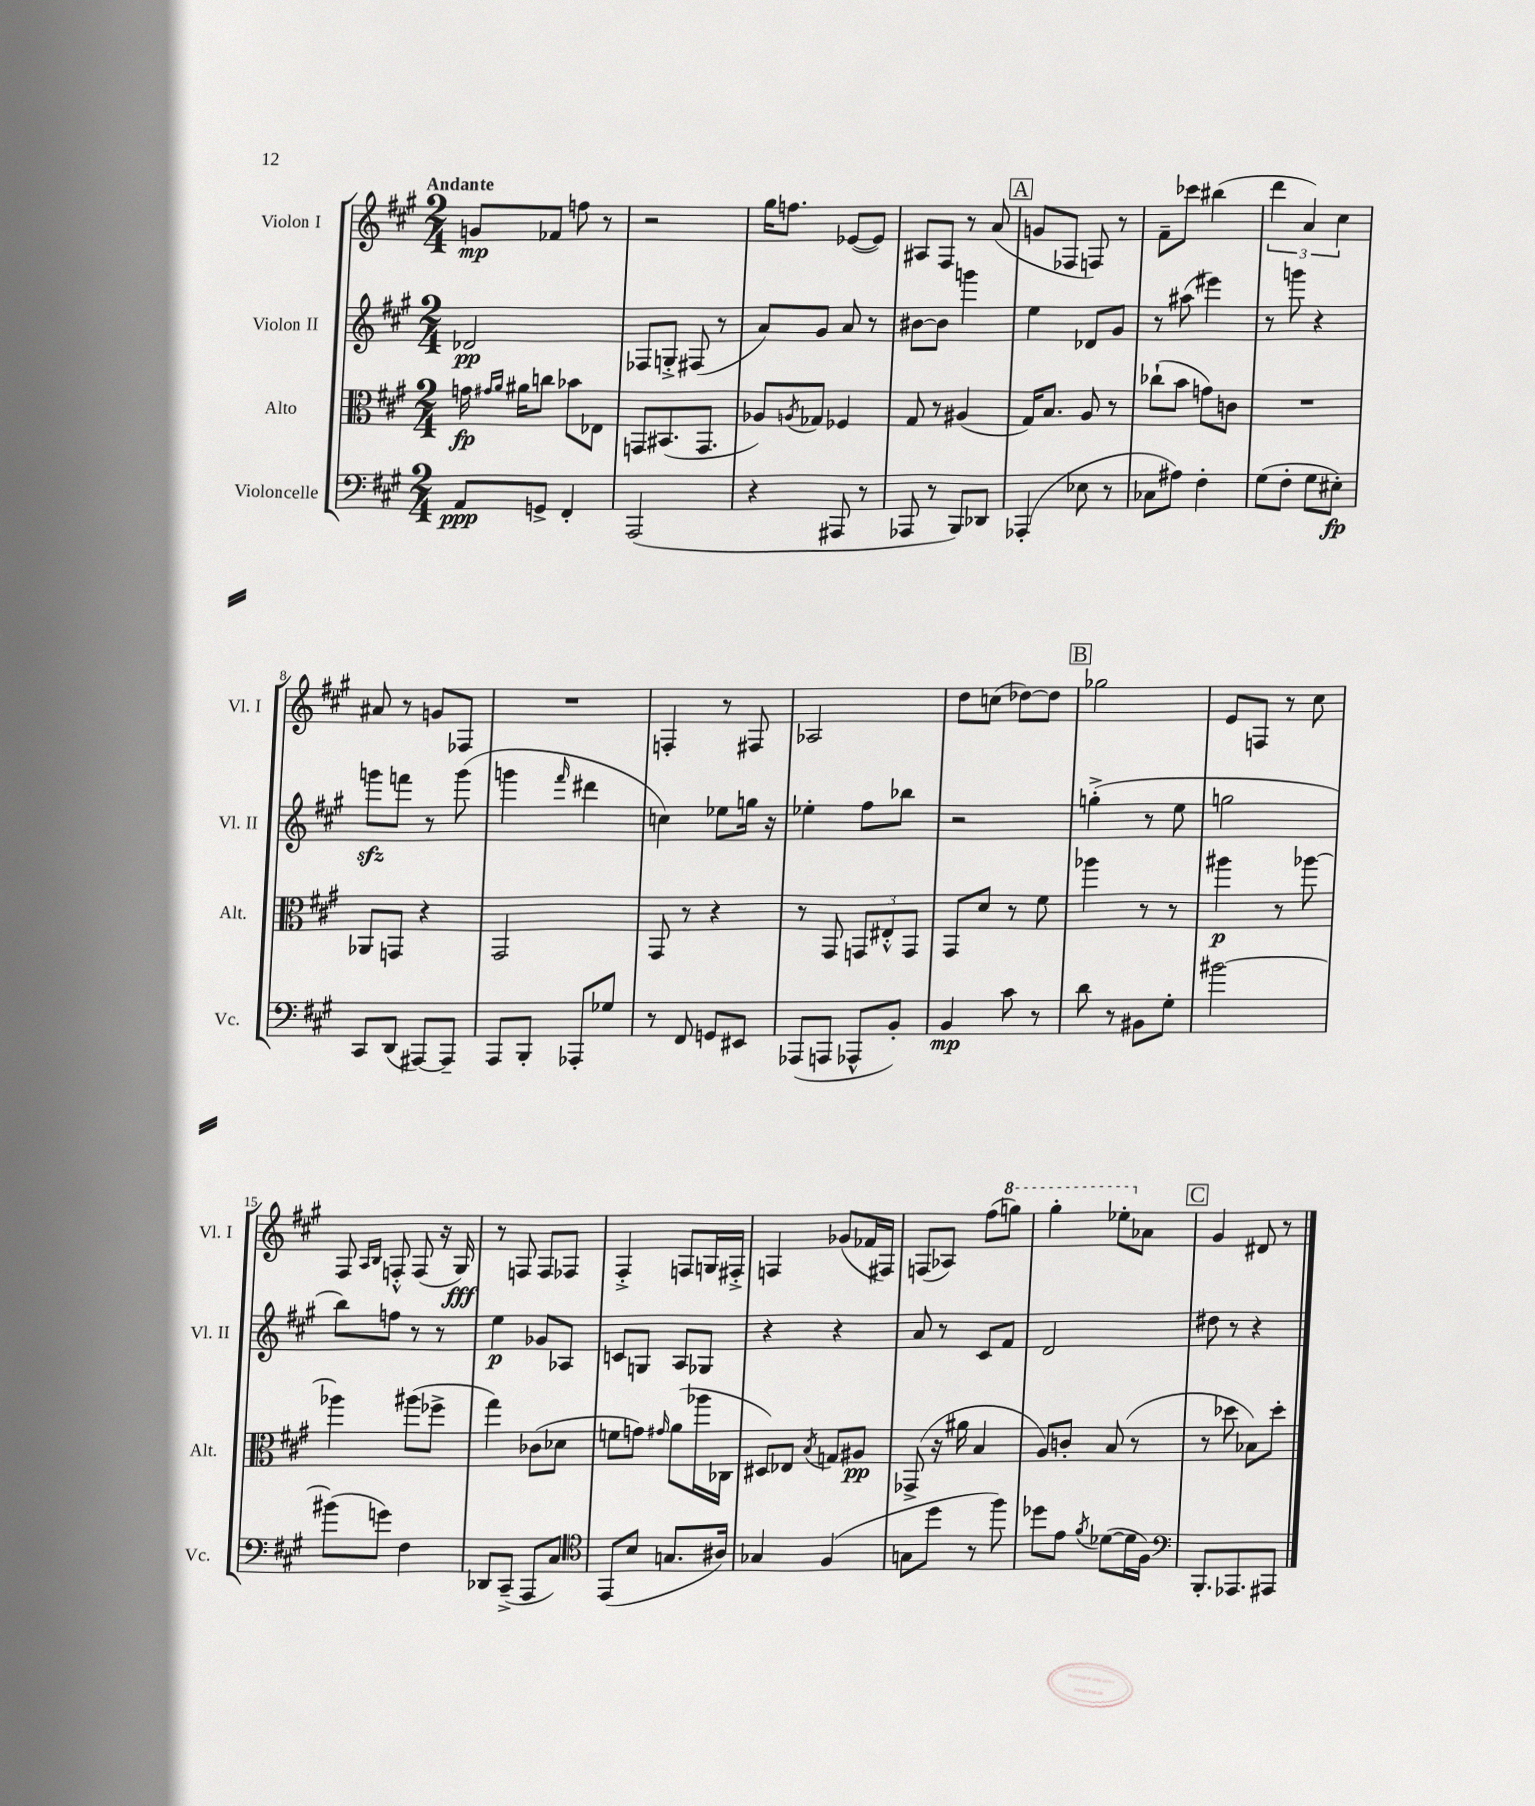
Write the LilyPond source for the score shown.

<<
\new StaffGroup <<
\new Staff = "s0" \with { instrumentName = "Violon I" shortInstrumentName = "Vl. I" } {
    \clef treble \key a \major \numericTimeSignature \time 2/4 \tempo "Andante"
    g'8\mp fes'8 f''8 r8 |
    r2 |
    gis''16 f''8. ees'8~( ees'8) |
    ais8 fis8 r8 a'8( |
    \mark \markup { \box "A" } g'8 fes8 f8) r8 |
    fis'8-- ces'''8 bis''4( |
    \tuplet 3/2 { d'''4 a'4) cis''4 } |
    ais'8 r8 g'8 fes8 |
    R2 |
    f4-. r8 fis8 |
    aes2 |
    d''8 c''8( des''8~) des''8 |
    \mark \markup { \box "B" } ges''2 |
    e'8 f8 r8 cis''8 |
    fis8 \grace { a16 b16 } f8-.-^ f8( r16 gis16\fff) |
    r8 f8 f8 fes8 |
    fis4-.-> f8 g16 fis16-.-> |
    f4 ges'8( fes'16 fis16) |
    f8( aes8) fis''8( \ottava #1 g'''8) |
    gis'''4-. ees'''8-. \ottava #0 aes'8 |
    \mark \markup { \box "C" } gis'4 dis'8 r8 \bar "|." |
}
\new Staff = "s1" \with { instrumentName = "Violon II" shortInstrumentName = "Vl. II" } {
    \clef treble \key a \major \numericTimeSignature \time 2/4
    des'2\pp |
    fes8 g8-.-> fis8( r8 |
    a'8) gis'8 a'8 r8 |
    bis'8~ bis'8 g'''4 |
    \mark \markup { \box "A" } e''4 des'8 gis'8 |
    r8 ais''8( eis'''4) |
    r8 g'''8 r4 |
    g'''8\sfz f'''8 r8 g'''8( |
    g'''4 \grace { fis'''16 } dis'''4 |
    c''4) ees''8 g''16 r16 |
    ees''4-. fis''8 bes''8 |
    r2 |
    \mark \markup { \box "B" } g''4-.->( r8 e''8 |
    g''2 |
    b''8) f''8 r8 r8 |
    e''4\p ges'8 aes8 |
    c'8 g8 a8 ges8 |
    r4 r4 |
    a'8 r8 cis'8 fis'8 |
    d'2 |
    \mark \markup { \box "C" } dis''8 r8 r4 \bar "|." |
}
\new Staff = "s2" \with { instrumentName = "Alto" shortInstrumentName = "Alt." } {
    \clef alto \key a \major \numericTimeSignature \time 2/4
    g'16\fp \grace { gis'16 a'16 } ais'16 c''8 bes'8 ees8 |
    g,8 bis,8.( g,8. |
    aes8) \acciaccatura { a8 } ges8 fes4 |
    gis8 r8 ais4( |
    \mark \markup { \box "A" } gis16) b8. a8 r8 |
    ces''8-!( b'8 g'8) c'8 |
    R2 |
    aes,8 g,8 r4 |
    gis,2 |
    gis,8 r8 r4 |
    r8 gis,8 \tuplet 3/2 { g,8 eis8-.-^ g,8 } |
    gis,8 d'8 r8 fis'8 |
    \mark \markup { \box "B" } aes''4 r8 r8 |
    ais''4\p r8 aes''8~ |
    aes''4 ais''8( fes''8-> |
    gis''4) ces'8( des'8 |
    f'8 g'8) \grace { gis'16 } a'8( aes''16 ces16 |
    dis8) ees8 \acciaccatura { b8 } g8 ais8\pp |
    ges,8->( r16 ais'16 b4 |
    a8) c'8-. b8( r8 |
    \mark \markup { \box "C" } r8 des''8 bes8) des''8-. \bar "|." |
}
\new Staff = "s3" \with { instrumentName = "Violoncelle" shortInstrumentName = "Vc." } {
    \clef bass \key a \major \numericTimeSignature \time 2/4
    a,8\ppp g,8-> fis,4-. |
    a,,2( |
    r4 ais,,8 r8 |
    aes,,8 r8 b,,8) des,8 |
    \mark \markup { \box "A" } aes,,4-.( ees8 r8 |
    ces8 ais8) fis4-. |
    gis8( fis8-. gis8 eis8-.\fp) |
    cis,8 d,8( ais,,8~) ais,,8-- |
    a,,8 b,,8-. aes,,8-. ges8 |
    r8 fis,8 g,8 eis,8 |
    aes,,8( a,,8 aes,,8-^ b,8-.) |
    b,4\mp cis'8 r8 |
    \mark \markup { \box "B" } d'8 r8 bis,8 gis8-. |
    bis'2~ |
    bis'8( g'8) fis4 |
    des,8 cis,8--->( a,,8 cis8) |
    \clef tenor e,8( b8 g8. ais16) |
    ges4 fis4( |
    g8 d''8 r8 fis''8) |
    des''8 e'8 \acciaccatura { fis'8 } des'8~( des'16 fis16) |
    \mark \markup { \box "C" } \clef bass b,,8.-. aes,,8. ais,,8 \bar "|." |
}
>>
>>
